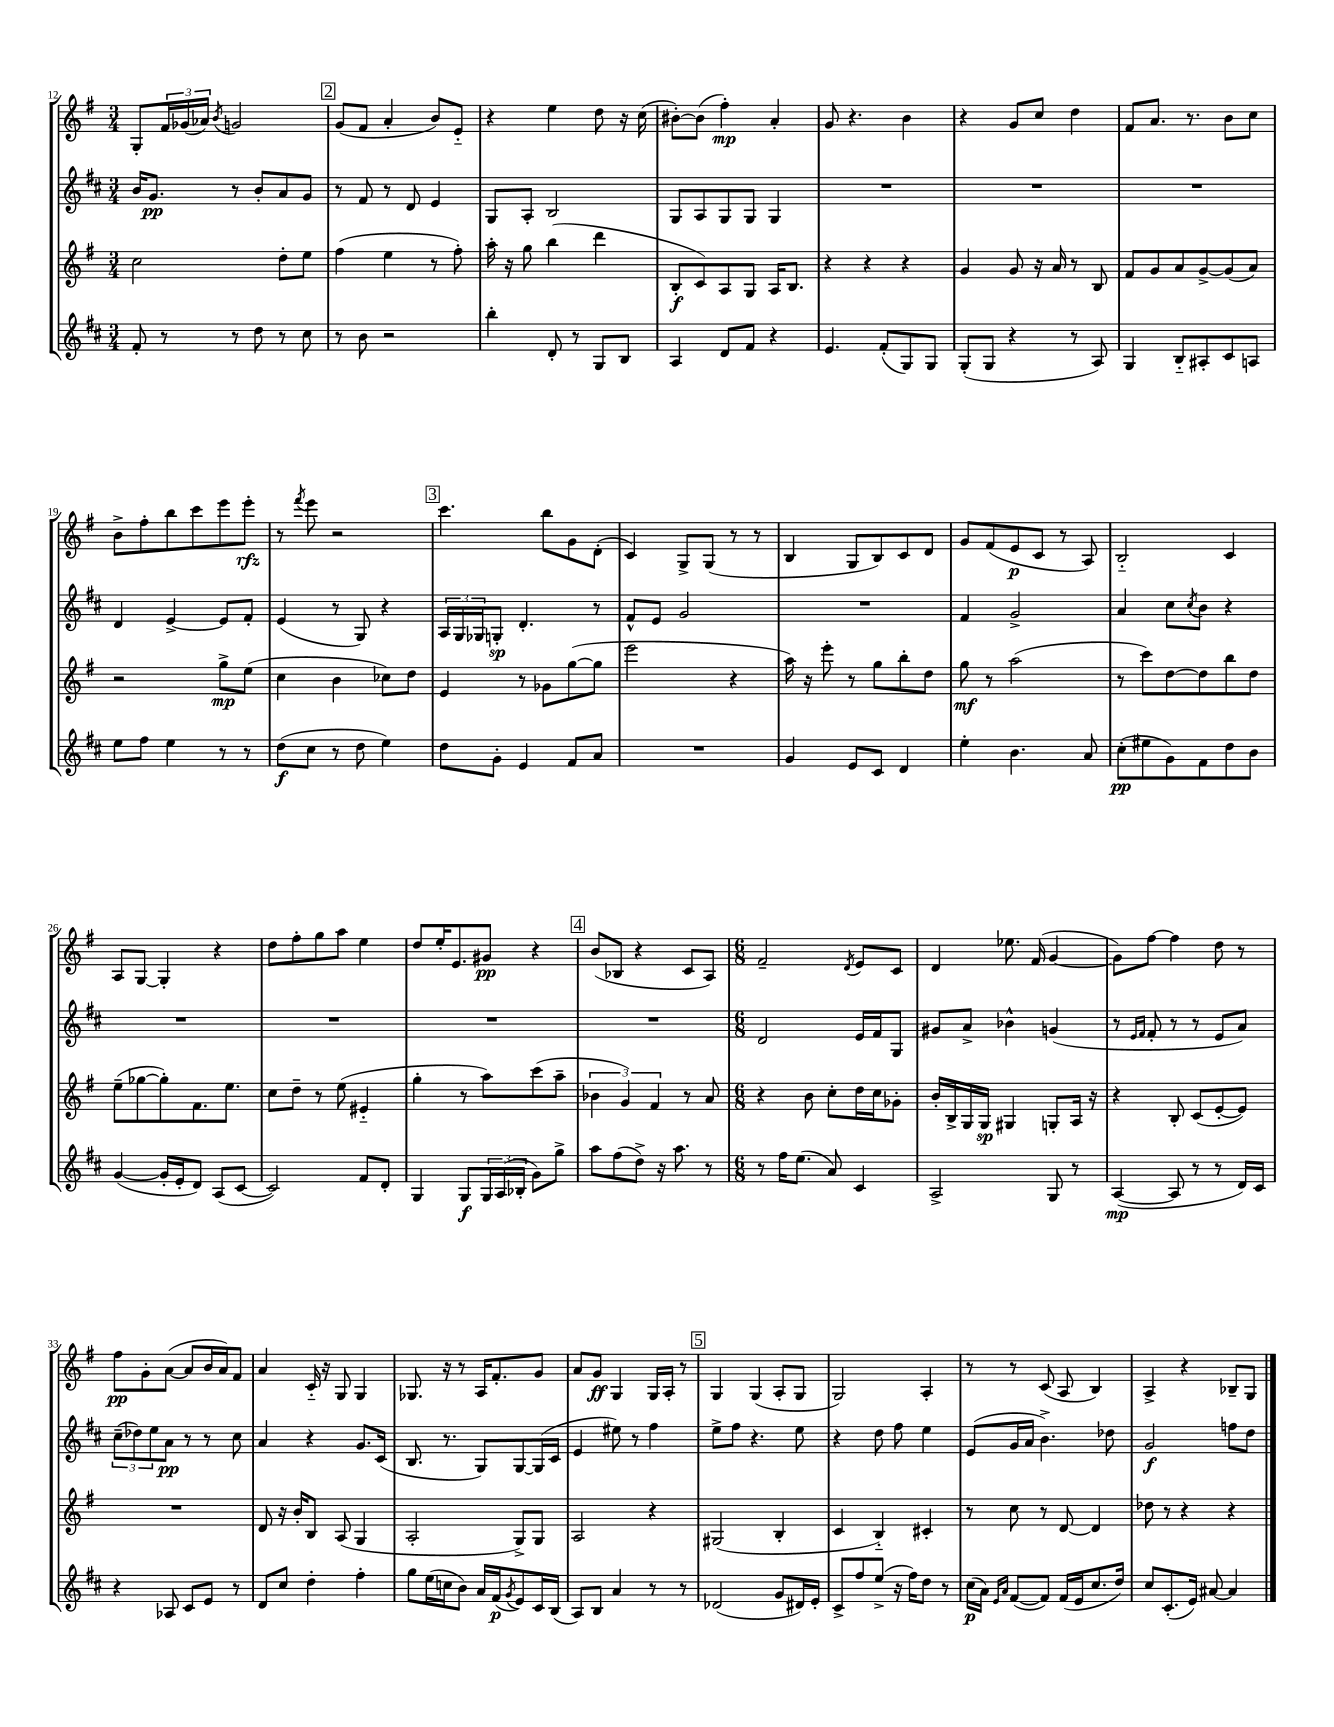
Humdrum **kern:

**kern	**dynam	**kern	**dynam	**kern	**dynam	**kern	**dynam
*part4	*part4	*part3	*part3	*part2	*part2	*part1	*part1
*staff4	*staff4	*staff3	*staff3	*staff2	*staff2	*staff1	*staff1
*clefG2	*	*clefG2	*	*clefG2	*	*clefG2	*
*k[f#c#]	*	*k[f#]	*	*k[f#c#]	*	*k[f#]	*
*M3/4	*	*M3/4	*	*M3/4	*	*M3/4	*
=12	=12	=12	=12	=12	=12	=12	=12
8f#'/	.	2cc\	.	16b/KL	.	8G'/L	.
.	.	.	.	8.g/J	pp	.	.
8r	.	.	.	.	.	24f#/L	.
.	.	.	.	.	.	(24g-X/	.
.	.	.	.	.	.	24a-X/JJ)	.
.	.	.	.	.	.	8qb/	.
8r	.	.	.	8r	.	2gn/	.
8dd\	.	.	.	8b'/L	.	.	.
8r	.	8dd'\L	.	8a/	.	.	.
8cc#\	.	8ee\J	.	8g/J	.	.	.
!!LO:REH:place=s1:t=2
=13	=13	=13	=13	=13	=13	=13	=13
8r	.	(4ff#\	.	8r	.	(8g/L	.
8b\	.	.	.	8f#/	.	8f#/J	.
2r	.	4ee\	.	8r	.	4a'/	.
.	.	.	.	8d/	.	.	.
.	.	8r	.	4e/	.	8b/L)	.
.	.	8ff#'\)	.	.	.	8e/J	.
=14	=14	=14	=14	=14	=14	=14	=14
4bb'\	.	16aa'\	.	8G/L	.	4r	.
.	.	16r	.	.	.	.	.
.	.	8gg\	.	8A'/J	.	.	.
8d'/	.	(4bb\	.	2B/	.	4ee\	.
8r	.	.	.	.	.	.	.
8G/L	.	4ddd\	.	.	.	8dd\	.
8B/J	.	.	.	.	.	16r	.
.	.	.	.	.	.	(16cc\	.
=15	=15	=15	=15	=15	=15	=15	=15
4A/	.	8B'/L	f	8G/L	.	[8b#X'\L)	.
.	.	8c/)	.	8A/	.	(8b#\J]	.
8d/L	.	8A/	.	8G/	.	4ff#'\)	mp
8f#/J	.	8G/J	.	8G/J	.	.	.
4r	.	16A/KL	.	4G/	.	4a'/	.
.	.	8.B/J	.	.	.	.	.
=16	=16	=16	=16	=16	=16	=16	=16
4.e/	.	4r	.	2.r	.	8g/	.
.	.	.	.	.	.	4.r	.
.	.	4r	.	.	.	.	.
(8f#'/L	.	.	.	.	.	.	.
8G/)	.	4r	.	.	.	4b\	.
8G/J	.	.	.	.	.	.	.
=17	=17	=17	=17	=17	=17	=17	=17
(8G'/L	.	4g/	.	2.r	.	4r	.
8G/J	.	.	.	.	.	.	.
4r	.	8g/	.	.	.	8g/L	.
.	.	16r	.	.	.	8cc/J	.
.	.	16a/	.	.	.	.	.
8r	.	8r	.	.	.	4dd\	.
8A/)	.	8B/	.	.	.	.	.
=18	=18	=18	=18	=18	=18	=18	=18
4G/	.	8f#/L	.	2.r	.	8f#/L	.
.	.	8g/	.	.	.	8.a/J	.
8B/L	.	8a/	.	.	.	.	.
.	.	.	.	.	.	8.r	.
8A#X'/	.	[8g^/	.	.	.	.	.
8c#/	.	(8g/]	.	.	.	8b\L	.
8An/J	.	8a/J)	.	.	.	8cc\J	.
!!LO:LB:g=z
=19	=19	=19	=19	=19	=19	=19	=19
8ee\L	.	2r	.	4d/	.	8b^\L	.
8ff#\J	.	.	.	.	.	8ff#'\	.
4ee\	.	.	.	[4e^/	.	8bb\	.
.	.	.	.	.	.	8ccc\	.
8r	.	8gg^\L	mp	8e/L]	.	8eee\	.
8r	.	(8ee\J	.	8f#'/J	.	8eee'\J	rfz
=20	=20	=20	=20	=20	=20	=20	=20
(8dd\L	f	4cc\	.	(4e/	.	8r	.
.	.	.	.	.	.	8qfff#/	.
8cc#\J	.	.	.	.	.	8eee\	.
8r	.	4b\	.	8r	.	2r	.
8dd\	.	.	.	8G/)	.	.	.
4ee\)	.	8cc-X\L)	.	4r	.	.	.
.	.	8dd\J	.	.	.	.	.
!!LO:REH:place=s1:t=3
=21	=21	=21	=21	=21	=21	=21	=21
8dd\L	.	4e/	.	24A/LL	.	4.ccc\	.
.	.	.	.	24G/	.	.	.
.	.	.	.	24G-X/J	.	.	.
8g'\J	.	.	.	8Gn'/J	sp	.	.
4e/	.	8r	.	4.d'/	.	.	.
.	.	8g-X\L	.	.	.	8bb\L	.
8f#/L	.	([8gg\	.	.	.	8g\	.
8a/J	.	8gg\J]	.	8r	.	(8d'\J	.
=22	=22	=22	=22	=22	=22	=22	=22
2.r	.	2eee\	.	8f#^^/L	.	4c/)	.
.	.	.	.	8e/J	.	.	.
.	.	.	.	2g/	.	8G^/L	.
.	.	.	.	.	.	(8G/J	.
.	.	4r	.	.	.	8r	.
.	.	.	.	.	.	8r	.
=23	=23	=23	=23	=23	=23	=23	=23
4g/	.	16aa\)	.	2.r	.	4B/	.
.	.	16r	.	.	.	.	.
.	.	8eee'\	.	.	.	.	.
8e/L	.	8r	.	.	.	8G/L	.
8c#/J	.	8gg\L	.	.	.	8B/)	.
4d/	.	8bb'\	.	.	.	8c/	.
.	.	8dd\J	.	.	.	8d/J	.
=24	=24	=24	=24	=24	=24	=24	=24
4ee'\	.	8gg\	mf	4f#/	.	8g/L	.
.	.	8r	.	.	.	(8f#/	.
4.b\	.	(2aa\	.	2g^/	.	8e/	p
.	.	.	.	.	.	8c/J	.
.	.	.	.	.	.	8r	.
8a/	.	.	.	.	.	8A/)	.
=25	=25	=25	=25	=25	=25	=25	=25
(8cc#'\L	pp	8r	.	4a/	.	2B/	.
8ee#X\	.	8ccc\L)	.	.	.	.	.
8g\)	.	[8dd\	.	8cc#\L	.	.	.
.	.	.	.	8qcc#/	.	.	.
8f#\	.	8dd\]	.	8b\J	.	.	.
8dd\	.	8bb\	.	4r	.	4c/	.
8b\J	.	8dd\J	.	.	.	.	.
!!LO:LB:g=z
=26	=26	=26	=26	=26	=26	=26	=26
([4g/	.	(8ee~\L	.	2.r	.	8A/L	.
.	.	[8gg-X\	.	.	.	[8G/J	.
16g'/LL]	.	8gg-'\])	.	.	.	4G'/]	.
16e'/J	.	.	.	.	.	.	.
8d/J)	.	8.f#\	.	.	.	.	.
(8A/L	.	.	.	.	.	4r	.
.	.	8.ee\J	.	.	.	.	.
[8c#/J	.	.	.	.	.	.	.
=27	=27	=27	=27	=27	=27	=27	=27
2c#/])	.	8cc\L	.	2.r	.	8dd\L	.
.	.	8dd~\J	.	.	.	8ff#'\	.
.	.	8r	.	.	.	8gg\	.
.	.	(8ee\	.	.	.	8aa\J	.
8f#/L	.	4e#X/	.	.	.	4ee\	.
8d'/J	.	.	.	.	.	.	.
=28	=28	=28	=28	=28	=28	=28	=28
4G/	.	4gg'\	.	2.r	.	8dd/L	.
.	.	.	.	.	.	16ee'/K	.
.	.	.	.	.	.	8.e/	.
8G/L	f	8r	.	.	.	.	.
24G/L	.	8aa\L)	.	.	.	8g#X/J	pp
(24A/	.	.	.	.	.	.	.
24B-X'/JJ	.	.	.	.	.	.	.
8g\L)	.	(8ccc\	.	.	.	4r	.
8gg^\J	.	8aa~\J	.	.	.	.	.
!!LO:REH:place=s1:t=4
=29	=29	=29	=29	=29	=29	=29	=29
8aa\L	.	6b-X\	.	2.r	.	(8b/L	.
(8ff#\	.	.	.	.	.	8B-X/J	.
.	.	6g/)	.	.	.	.	.
8dd^\J)	.	.	.	.	.	4r	.
.	.	6f#/	.	.	.	.	.
16r	.	.	.	.	.	.	.
8.aa\	.	.	.	.	.	.	.
.	.	8r	.	.	.	8c/L	.
8r	.	8a/	.	.	.	8A/J)	.
=30	=30	=30	=30	=30	=30	=30	=30
*M6/8	*	*M6/8	*	*M6/8	*	*M6/8	*
8r	.	4r	.	2d/	.	2f#~/	.
16ff#\KL	.	.	.	.	.	.	.
(8.ee\J	.	.	.	.	.	.	.
.	.	8b\	.	.	.	.	.
8a/)	.	8cc'\L	.	.	.	.	.
.	.	.	.	.	.	8qd/	.
4c#/	.	16dd\L	.	16e/LL	.	8e/L	.
.	.	16cc\J	.	16f#/J	.	.	.
.	.	8g-X'\J	.	8G/J	.	8c/J	.
=31	=31	=31	=31	=31	=31	=31	=31
2A^/	.	16b'/LL	.	8g#X/L	.	4d/	.
.	.	16B^/	.	.	.	.	.
.	.	16G/	.	8a^/J	.	.	.
.	.	16G/JJ	sp	.	.	.	.
.	.	4G#X/	.	4b-X^^\	.	8.ee-X\	.
.	.	.	.	.	.	(16f#/	.
8G/	.	8Gn'/L	.	(4gn/	.	[4g/	.
8r	.	16A/Jk	.	.	.	.	.
.	.	16r	.	.	.	.	.
=32	=32	=32	=32	=32	=32	=32	=32
([4A/	mp	4r	.	8r	.	8g\L])	.
.	.	.	.	16qqe/LL	.	.	.
.	.	.	.	16qqf#/JJ	.	.	.
.	.	.	.	8f#'/	.	[8ff#\J	.
8A/]	.	8B'/	.	8r	.	4ff#\]	.
8r	.	(8c/L	.	8r	.	.	.
8r	.	[8e'/	.	8e/L	.	8dd\	.
16d/LL)	.	8e/J])	.	8a/J)	.	8r	.
16c#/JJ	.	.	.	.	.	.	.
!!LO:LB:g=z
=33	=33	=33	=33	=33	=33	=33	=33
4r	.	2.r	.	(12cc#~\L	.	8ff#\L	pp
.	.	.	.	12dd-X\)	.	.	.
.	.	.	.	.	.	8g'\	.
.	.	.	.	12ee\	.	.	.
8A-X/	.	.	.	8a\J	pp	([8a\J	.
8c#/L	.	.	.	8r	.	8a/L]	.
8e/J	.	.	.	8r	.	16b/L	.
.	.	.	.	.	.	16a/J)	.
8r	.	.	.	8cc#\	.	8f#/J	.
=34	=34	=34	=34	=34	=34	=34	=34
8d/L	.	8d/	.	4a/	.	4a/	.
8cc#/J	.	16r	.	.	.	.	.
.	.	16b'/KL	.	.	.	.	.
4dd'\	.	8B/J	.	4r	.	16c/	.
.	.	.	.	.	.	16r	.
.	.	(8A/	.	.	.	8G/	.
4ff#'\	.	4G/	.	8.g/L	.	4G/	.
.	.	.	.	(16c#/Jk	.	.	.
=35	=35	=35	=35	=35	=35	=35	=35
8gg\L	.	2A'/	.	8.B/	.	8.G-X/	.
(16ee\L	.	.	.	.	.	.	.
16ccn\J	.	.	.	8.r	.	16r	.
8b\J)	.	.	.	.	.	8r	.
16a/LL	.	.	.	8G/L)	.	16A/KL	.
(16f#/J	p	.	.	.	.	8.f#'/	.
8qg/	.	.	.	.	.	.	.
8e/)	.	8G^/L)	.	[8G/	.	.	.
16c#/L	.	8G/J	.	(16G/L]	.	8g/J	.
(16B/JJ	.	.	.	16c#/JJ	.	.	.
=36	=36	=36	=36	=36	=36	=36	=36
8A/L)	.	2A/	.	4e/	.	8a/L	.
8B/J	.	.	.	.	.	8g/J	ff
4a/	.	.	.	8ee#X\)	.	4G/	.
.	.	.	.	8r	.	.	.
8r	.	4r	.	4ff#\	.	16G/LL	.
.	.	.	.	.	.	16A'/JJ	.
8r	.	.	.	.	.	8r	.
!!LO:REH:place=s1:t=5
=37	=37	=37	=37	=37	=37	=37	=37
(2d-X/	.	(2G#X/	.	8ee^\L	.	4G/	.
.	.	.	.	8ff#\J	.	.	.
.	.	.	.	4.r	.	(4G/	.
8g/L	.	4B'/	.	.	.	8A'/L	.
16d#X/L)	.	.	.	8ee\	.	8G/J	.
16e'/JJ	.	.	.	.	.	.	.
=38	=38	=38	=38	=38	=38	=38	=38
8c#^/L	.	4c/	.	4r	.	2G/)	.
8ff#/	.	.	.	.	.	.	.
(8ee^/J	.	4B/)	.	8dd\	.	.	.
16r	.	.	.	8ff#\	.	.	.
16ff#\KL)	.	.	.	.	.	.	.
8dd\J	.	4c#X'/	.	4ee\	.	4A'/	.
8r	.	.	.	.	.	.	.
=39	=39	=39	=39	=39	=39	=39	=39
(16cc#\LL	p	8r	.	(8e/L	.	8r	.
16a\JJ)	.	.	.	.	.	.	.
16qqe/LL	.	.	.	.	.	.	.
16qqa/JJ	.	.	.	.	.	.	.
([8f#/L	.	8cc\	.	16g/L	.	8r	.
.	.	.	.	16a/JJ	.	.	.
8f#/J])	.	8r	.	4.b^\)	.	(8c/	.
(16f#/LL	.	[8d/	.	.	.	8A/	.
16e/J	.	.	.	.	.	.	.
8.cc#/	.	4d/]	.	.	.	4B/)	.
.	.	.	.	8dd-X\	.	.	.
16dd/Jk)	.	.	.	.	.	.	.
=40	=40	=40	=40	=40	=40	=40	=40
8cc#/L	.	8dd-X\	.	2g/	f	4A^/	.
(8.c#'/	.	8r	.	.	.	.	.
.	.	4r	.	.	.	4r	.
16e/Jk)	.	.	.	.	.	.	.
[8a#X/	.	.	.	.	.	.	.
4a#/]	.	4r	.	8ffn\L	.	8B-X~/L	.
.	.	.	.	8dd\J	.	8G/J	.
==	==	==	==	==	==	==	==
*-	*-	*-	*-	*-	*-	*-	*-
